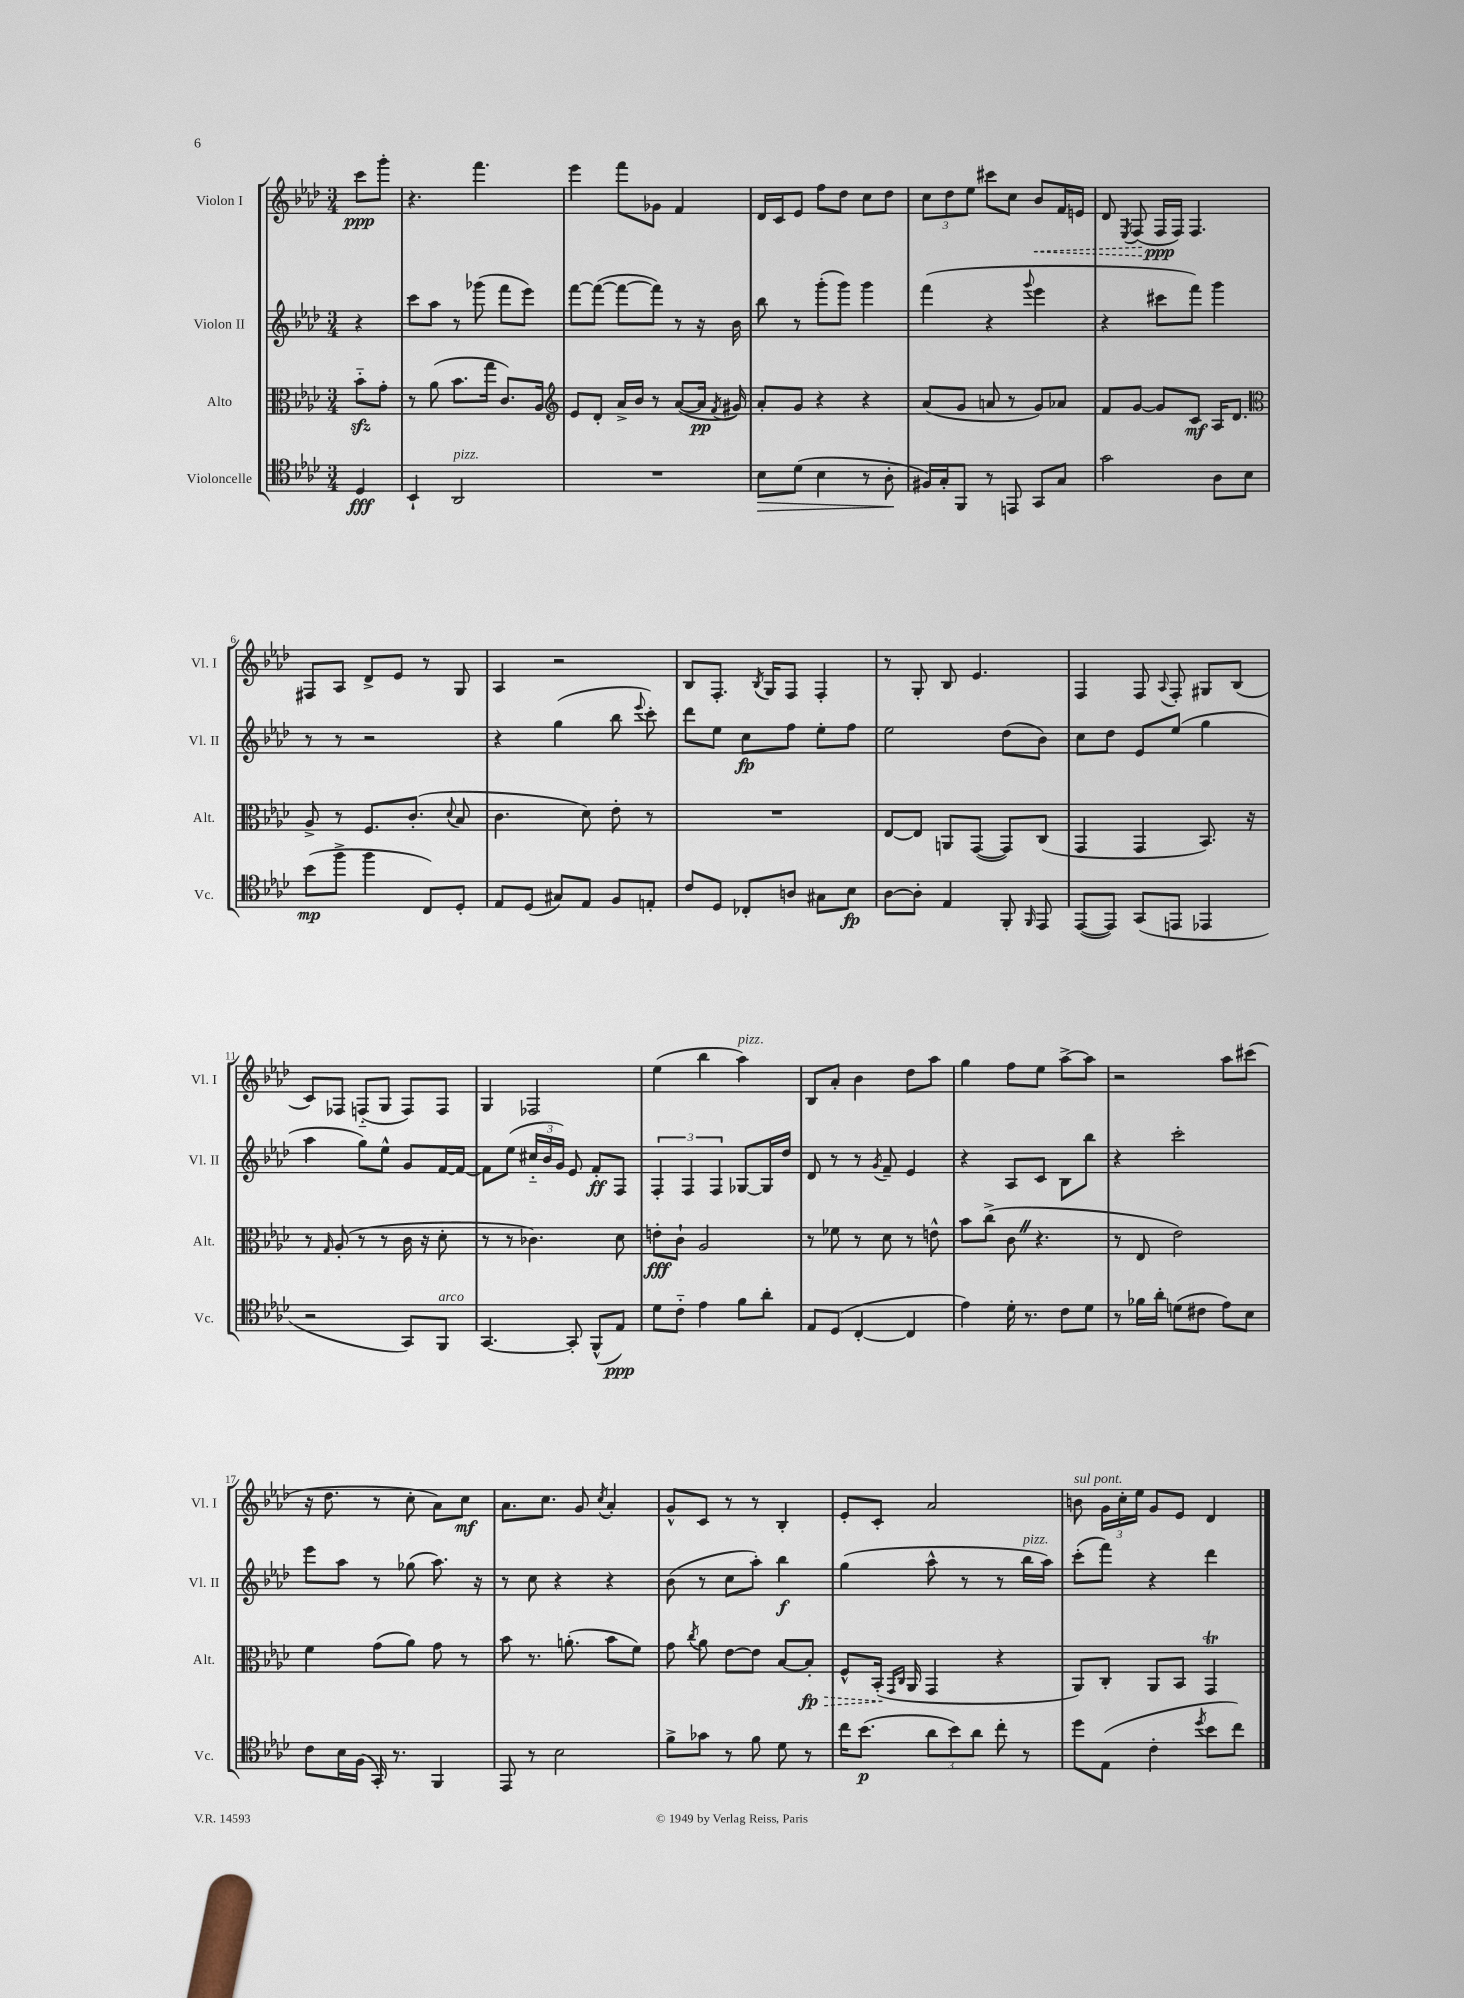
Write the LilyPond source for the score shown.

<<
\new StaffGroup <<
\new Staff = "s0" \with { instrumentName = "Violon I" shortInstrumentName = "Vl. I" } {
    \clef treble \key aes \major \numericTimeSignature \time 3/4 \partial 4
    \autoBeamOff c'''8[\ppp g'''8]-. |
    r4. f'''4. |
    ees'''4 f'''8[ ges'8] f'4 |
    des'16[ c'16 ees'8] f''8[ des''8] c''8[ des''8] |
    \tuplet 3/2 { c''8[ des''8 ees''8] } cis'''8[ c''8] \once \override Hairpin.style = #'dashed-line bes'8[\< f'16 e'16] |
    des'8 \acciaccatura { ees8 } f8\!( f16[\ppp f16]) f4. |
    fis8[ aes8] des'8[-> ees'8] r8 g8 |
    aes4 r2 |
    bes8[ f8.]-. \acciaccatura { bes8 } g16[ f8] f4-. |
    r8 g8-. bes8 ees'4. |
    f4 f8 \appoggiatura { aes8 } f8-. gis8[ bes8]( |
    c'8[) fes8] f8[-_( g8] f8[) f8] |
    g4 fes2 |
    ees''4( bes''4 aes''4^\markup { \italic "pizz." }) |
    bes8[ aes'8]-. bes'4 des''8[ aes''8] |
    g''4 f''8[ ees''8] aes''8[~-> aes''8] |
    r2 aes''8[ cis'''8]( |
    r16 des''8. r8 c''8-. aes'8[) c''8]\mf |
    aes'8.[ c''8.] g'8 \acciaccatura { c''8 } aes'4-. |
    g'8[-^ c'8] r8 r8 bes4-. |
    ees'8[-. c'8]-. aes'2 |
    b'8^\markup { \italic "sul pont." } \tuplet 3/2 { g'16[ c''16-. ees''16] } g'8[ ees'8] des'4 \bar "|." |
}
\new Staff = "s1" \with { instrumentName = "Violon II" shortInstrumentName = "Vl. II" } {
    \clef treble \key aes \major \numericTimeSignature \time 3/4 \partial 4
    \autoBeamOff r4 |
    c'''8[ aes''8] r8 ges'''8( f'''8[ ees'''8]) |
    f'''8[~ f'''8]~( f'''8[~ f'''8]) r8 r16 bes'16 |
    bes''8 r8 g'''8[-.( g'''8]) g'''4 |
    f'''4( r4 \appoggiatura { g'''8 } ees'''4 |
    r4 cis'''8[ f'''8]) g'''4 |
    r8 r8 r2 |
    r4 g''4( bes''8 \appoggiatura { ees'''8 } c'''8-.) |
    des'''8[ ees''8] c''8[\fp f''8] ees''8[-. f''8] |
    ees''2 des''8[( bes'8]) |
    c''8[ des''8] ees'8[ ees''8]( g''4 |
    aes''4 g''8[) ees''8]-^ g'8[ f'16~ f'16]~ |
    f'8[ ees''8]( \tuplet 3/2 { cis''16[-_ bes'16 g'16]) } ees'8 f'8[-.\ff f8] |
    \tuplet 3/2 { f4-. f4 f4 } ges8[~ ges16 des''16] |
    des'8 r8 r8 \acciaccatura { g'8 } f'8-- ees'4 |
    r4 aes8[ c'8] bes8[ bes''8] |
    r4 c'''2-. |
    ees'''8[ aes''8] r8 ges''8( aes''8.) r16 |
    r8 c''8 r4 r4 |
    bes'8( r8 c''8[ aes''8]-.) bes''4\f |
    g''4( aes''8-^ r8 r8 bes''16[^\markup { \italic "pizz." } aes''16]) |
    c'''8[-.( f'''8]) r4 des'''4 \bar "|." |
}
\new Staff = "s2" \with { instrumentName = "Alto" shortInstrumentName = "Alt." } {
    \clef alto \key aes \major \numericTimeSignature \time 3/4 \partial 4
    \autoBeamOff bes'8[-_\sfz g'8]-. |
    r8 aes'8( bes'8.[ g''16] c'8.[) aes16] |
    \clef treble ees'8[ des'8]-. aes'16[-> bes'16] r8 aes'8[~( aes'16]\pp \acciaccatura { f'8 } gis'16) |
    aes'8[-. g'8] r4 r4 |
    aes'8[( g'8] a'8 r8 g'8[) aes'8] |
    f'8[ g'8]~ g'8[ c'8]\mf aes16[ des'8.] |
    \clef alto aes8-> r8 f8.[ c'8.]-.( \appoggiatura { des'8 } bes8 |
    c'4. des'8) ees'8-. r8 |
    R2. |
    ees8[~ ees8] a,8[ g,8]~( g,8[) c8]( |
    g,4 g,4 bes,8.) r16 |
    r8 \grace { g16 } aes8-.( r8 r8 c'16 r16 des'8-. |
    r8 r8 ces'4.) des'8 |
    e'8[-.\fff c'8]-! aes2 |
    r8 fes'8 r8 des'8 r8 e'8-^ |
    bes'8[ c''8]->( c'8 \once \override BreathingSign.text = \markup { \musicglyph "scripts.caesura.straight" } \breathe r4. |
    r8 ees8 ees'2) |
    f'4 g'8[( aes'8]) g'8 r8 |
    bes'8 r8. a'8.-.( bes'8[ f'8]) |
    g'8 \acciaccatura { c''8 } aes'8 ees'8[~ ees'8] bes8[~ \once \override Hairpin.style = #'dashed-line bes8]-.\fp\> |
    f8[-^ bes,16]-.\!( \grace { g,16[ c16] } aes,16 g,4 r4 |
    aes,8[) c8]-. aes,8[ bes,8] g,4\trill \bar "|." |
}
\new Staff = "s3" \with { instrumentName = "Violoncelle" shortInstrumentName = "Vc." } {
    \clef tenor \key aes \major \numericTimeSignature \time 3/4 \partial 4
    \autoBeamOff des4\fff |
    bes,4-! aes,2^\markup { \italic "pizz." } |
    R2. |
    bes8[\> des'8]( bes4 r8 aes8-.\! |
    fis16[) g16-. f,8] r8 e,8 g,8[ g8] |
    g'2 aes8[ bes8] |
    bes'8[\mp( f''8]-> f''4 c8[) des8]-. |
    ees8[ des8]( gis8[) ees8] f8[ e8]-. |
    c'8[ des8] ces8[-. a8] gis8[ bes8]\fp |
    aes8[~ aes8]-. ees4 f,8-. \grace { f,16 } ees,8 |
    ees,8[~( ees,8]) g,8[( e,8] ees,4 |
    r2 g,8[) f,8]^\markup { \italic "arco" } |
    g,4.~ g,8-. f,8[-^( ees8]\ppp) |
    des'8[ c'8]-_ ees'4 f'8[ aes'8]-. |
    ees8[ des8]( c4~-. c4 |
    ees'4) des'16-. r8. c'8[ des'8] |
    r8 fes'16[ aes'16]-. d'8[( cis'8] ees'8[) bes8] |
    c'8[ bes16 f16]( g,16-.) r8. f,4 |
    ees,8 r8 bes2 |
    f'8[-> ges'8] r8 f'8 des'8 r8 |
    c''16[ bes'8.]\p( \tuplet 3/2 { aes'8[ bes'8) aes'8] } c''8-. r8 |
    des''8[ ees8]( c'4-. \acciaccatura { des''8 } bes'8[ c''8]) \bar "|." |
}
>>
>>
